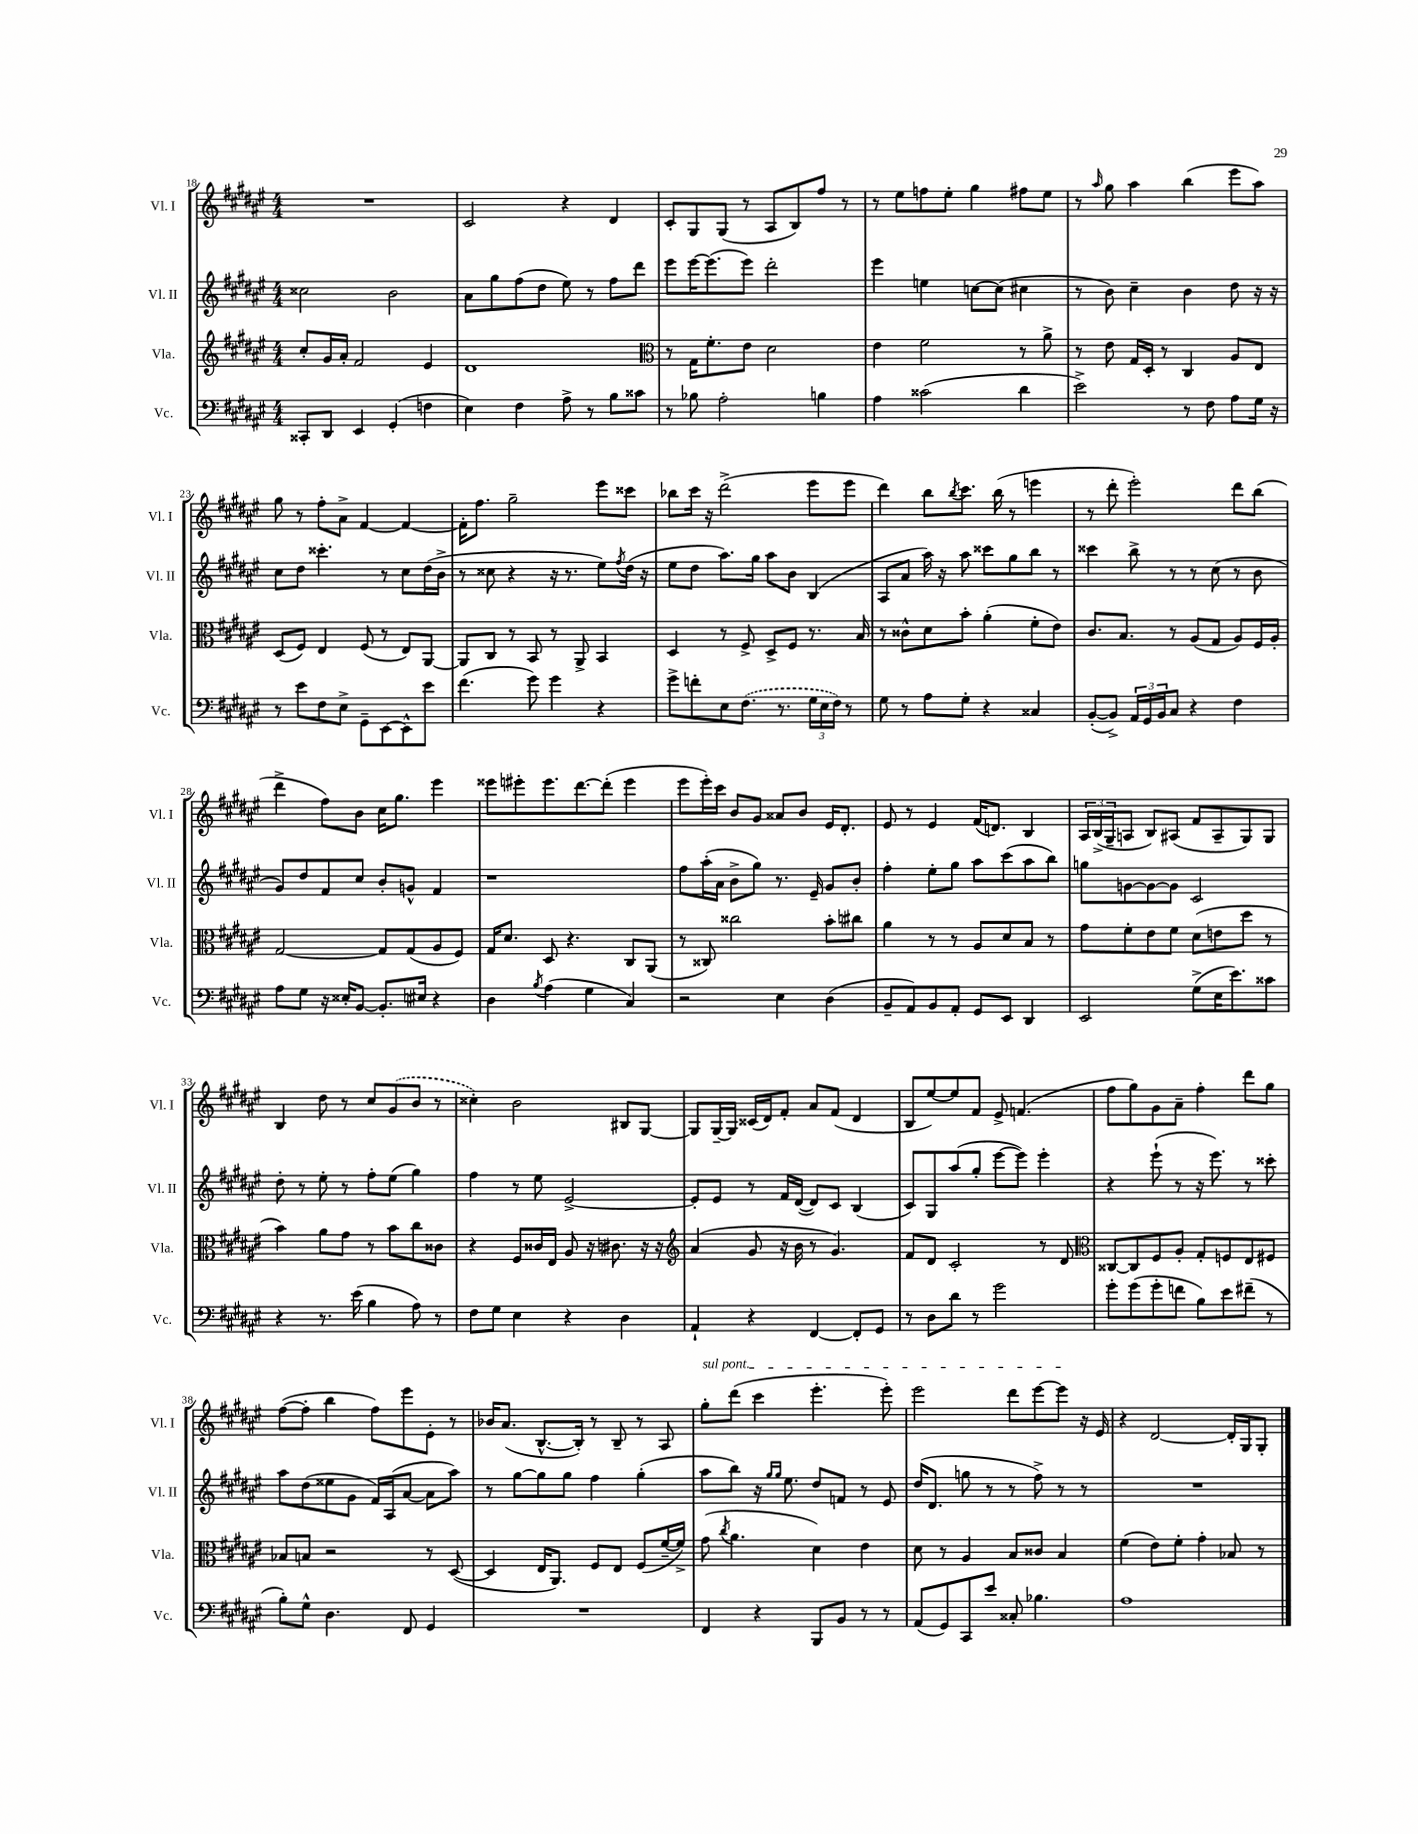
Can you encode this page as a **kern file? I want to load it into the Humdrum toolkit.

**kern	**kern	**kern	**kern
*part4	*part3	*part2	*part1
*staff4	*staff3	*staff2	*staff1
*I"Vc.	*I"Vla.	*I"Vl. II	*I"Vl. I
*I'Vc.	*I'Vla.	*I'Vl. II	*I'Vl. I
*clefF4	*clefG2	*clefG2	*clefG2
*k[f#c#g#d#a#e#]	*k[f#c#g#d#a#e#]	*k[f#c#g#d#a#e#]	*k[f#c#g#d#a#e#]
*M4/4	*M4/4	*M4/4	*M4/4
=18	=18	=18	=18
8CC##X'/L	8cc#'/L	2cc##X\	1r
8DD#/J	16g#/L	.	.
.	16a#'/JJ	.	.
4EE#/	2f#/	.	.
(4GG#'/	.	2b\	.
4Fn\	4e#/	.	.
=19	=19	=19	=19
4E#\)	1d#	8a#\L	2c#/
.	.	8gg#\	.
4F#\	.	(8ff#\	.
.	.	8dd#\J	.
8A#^\	.	8ee#\)	4r
8r	.	8r	.
8B\L	.	8ff#\L	4d#/
8c##X\J	.	8ddd#\J	.
=20	=20	=20	=20
*	*clefC3	*	*
8r	8r	8eee#\L	8c#'/L
8B-X\	16G#\KL	[16eee#\K	8G#/
.	8.f#'\	(8.eee#\]	.
2A#'\	.	.	(8G#/J
.	8e#\J	8eee#\J)	8r
.	2d#\	2ddd#'\	8A#/L
.	.	.	8B/)
4Bn\	.	.	8ff#/J
.	.	.	8r
=21	=21	=21	=21
4A#\	4e#\	4eee#\	8r
.	.	.	8ee#\L
(2c##X\	2f#\	4een\	8ffn\
.	.	.	8ee#'\J
.	.	[8ccn\L	4gg#\
.	.	(8cc\J]	.
4d#\	8r	4cc#X\	8ff#X\L
.	8a#^\	.	8ee#\J
=22	=22	=22	=22
2e#^\)	8r	8r	8r
.	.	.	16qqaa#/
.	8e#\	8b\)	8gg#\
.	16G#/LL	4cc#~\	4aa#\
.	16D#'/JJ	.	.
.	8r	.	.
8r	4C#/	4b\	(4bb\
8F#\	.	.	.
8A#\L	8A#/L	8dd#\	8eee#\L
16G#\Jk	8E#/J	16r	8aa#\J)
16r	.	16r	.
!!LO:LB:g=z
=23	=23	=23	=23
8r	(8D#/L	8cc#\L	8gg#\
8e#\L	8F#/J)	8dd#\J	8r
8F#\	4E#/	4.ccc##X'\	8ff#'\L
8E#^\J	.	.	8a#^\J
8GG#~\L	(8F#/	.	[4f#/
[8EE#\	8r	8r	.
8EE#^^\]	8E#/L)	8cc#\L	4f#/_
8e#\J	[8AA#/J	(16dd#\L	.
.	.	16b^\JJ	.
=24	=24	=24	=24
(4.f#\	8AA#/L]	8r	16f#'\KL]
.	.	.	8.ff#\J
.	8C#/J	8cc##X\	.
.	8r	4r	2gg#~\
8g#\)	8BB/	.	.
4g#\	8r	16r	.
.	.	8.r	.
.	8AA#^/	.	.
4r	4BB/	8ee#\L)	8eee#\L
.	.	8qff#/	.
.	.	(16dd#\Jk	8ccc##X\J
.	.	16r	.
=25	=25	=25	=25
8g#^\L	4D#/	8ee#\L	8bb-X\L
8fn'\	.	8dd#\J	16ccc#\Jk
.	.	.	16r
8E#\	8r	8.aa#\L)	(2ddd#^\
(8.F#\J	8F#^/	.	.
.	.	16gg#\Jk	.
.	8D#^/L	8aa#\L	.
8.r	.	.	.
.	8F#/J	8b\J	.
24G#\LL	8.r	(4B/	8eee#\L
24E#\	.	.	.
24F#\JJ)	.	.	.
8r	.	.	8eee#\J
.	16B/	.	.
=26	=26	=26	=26
8G#\	8r	8A#/L	4ddd#\)
8r	8c##X^^\L	8a#/J	.
8A#\L	8d#\	16aa#\)	8bb\L
.	.	16r	.
.	.	.	8qbb/
8G#'\J	8b'\J	8aa#\	8.ccc#\J
4r	(4a#'\	8ccc##X\L	.
.	.	.	(16bb\
.	.	8gg#\	8r
4C##X/	8f#'\L	8bb\J	4eeen\
.	8e#\J)	8r	.
=27	=27	=27	=27
([8BB'/L	8.c#/L	4ccc##X\	8r
8BB^/J])	.	.	8ddd#'\
.	8.B/J	.	.
24AA#/LL	.	8bb^\	2eee#'\)
24GG#/	.	.	.
24BB/J	.	.	.
8C#/J	8r	8r	.
4r	(8A#/L	8r	.
.	8G#/J	(8cc#\	.
4F#\	8A#/L)	8r	8ddd#\L
.	16F#/L	8b\	(8bb\J
.	16A#'/JJ	.	.
!!LO:LB:g=z
=28	=28	=28	=28
8A#\L	[2G#/	8g#/L)	4ddd#^\
8G#\J	.	8dd#/	.
16r	.	8f#/	8ff#\L)
16E##X'/KL	.	.	.
[8BB/J	.	8cc#/J	8b\J
8.BB'/L]	8G#/L]	8b'/L	16cc#\KL
.	.	.	8.gg#\J
.	(8G#/	8gn^^/J	.
16E#X/Jk	.	.	.
4r	8A#/	4f#/	4eee#\
.	8F#/J)	.	.
=29	=29	=29	=29
4D#\	16G#/KL	1r	8eee##X\L
.	8.d#/J	.	.
.	.	.	8eee#X'\
8qB/	.	.	.
(4A#\	8D#/	.	8.eee#\
.	4.r	.	.
.	.	.	[8.ddd#\
4G#\	.	.	.
.	.	.	(8ddd#'\J]
4C#/)	8C#/L	.	4eee#\
.	(8AA#/J	.	.
=30	=30	=30	=30
2r	8r	8ff#\L	8eee#\L
.	8C##X/)	(16aa#'\L	16eee#'\L)
.	.	16a#\JJ	16ccc#\JJ
.	2cc##X\	8b^\L	8b/L
.	.	8gg#\J)	8g#/J
4E#\	.	8.r	8a##X/L
.	.	.	8b/J
.	.	16e#~/	.
(4D#\	8b'\L	8g#/L	16e#/KL
.	.	.	8.d#'/J
.	8cc#X\J	8b'/J	.
=31	=31	=31	=31
8BB~/L	4a#\	4ff#'\	8e#/
8AA#/)	.	.	8r
8BB/	8r	8ee#'\L	4e#/
8AA#'/J	8r	8gg#\J	.
8GG#/L	8A#/L	8aa#\L	(16f#/KL
.	.	.	8.dn/J)
8EE#/J	8d#/	(8ccc#\	.
4DD#/	8B/J	8aa#\	4B/
.	8r	8bb\J)	.
=32	=32	=32	=32
2EE#/	8g#\L	8ggn\L	24A#/LL
.	.	.	(24B^/
.	.	.	24G#~/J
.	8f#'\	[8gn\	8An/J
.	8e#\	8g\_	8B/L)
.	8f#\J	8g\J]	(8A#X/J
(8G#^\L	(8d#\L	2c#/	8f#/L
16E#\K	8en\	.	8A#~/
8.e#\)	.	.	.
.	8dd#\J	.	8G#/)
8c##X\J	8r	.	8G#/J
!!LO:LB:g=z
=33	=33	=33	=33
4r	4b\)	8dd#'\	4B/
.	.	8r	.
8.r	8a#\L	8ee#'\	8dd#\
.	8g#\J	8r	8r
(16e#\	.	.	.
4B\	8r	8ff#'\L	8cc#/L
.	8b\L	(8ee#\J	(8g#/
8A#\)	8cc#\	4gg#\)	8b/J
8r	8c##X\J	.	8r
=34	=34	=34	=34
8F#\L	4r	4ff#\	4cc##X'\)
8G#\J	.	.	.
4E#\	8F#/L	8r	2b\
.	16c##X/L	8ee#\	.
.	16E#/JJ	.	.
4r	8A#/	[2e#^/	.
.	16r	.	.
.	8.c#X\	.	.
4D#\	.	.	8B#X/L
.	16r	.	[8G#/J
.	16r	.	.
=35	=35	=35	=35
*	*clefG2	*	*
4AA#`/	(4a#/	8e#'/L]	8G#/L]
.	.	8e#/J	[16G#~/L
.	.	.	16G#/JJ]
4r	8g#/	8r	(16c##X/LL
.	.	.	16d#/J)
.	16r	16f#/LL	8f#'/J
.	16b\	([16d#/JJ	.
[4FF#/	8r	8d#/L])	8a#/L
.	4.g#/)	8c#/J	(8f#/J
8FF#'/L]	.	(4B/	4d#/
8GG#/J	.	.	.
=36	=36	=36	=36
8r	8f#/L	8c#/L)	8B/L
8D#\L	8d#/J	8G#/	[8ee#/)
8d#\J	2c#'/	(8aa#/	8ee#/]
8r	.	8gg#'/J	8f#/J
2g#\	.	[8eee#\L	8e#^/
.	.	8eee#\J])	(4.fn/
.	8r	4eee#'\	.
.	8d#/	.	.
=37	=37	=37	=37
*	*clefC3	*	*
8g#'\L	[8C##X/L	4r	8ff#\L
(8g#\	8C##/]	.	8gg#\)
8g#'\	8F#/	(8eee#`\	8g#\
8fn\J	8A#'/J	8r	8a#~\J
8B\L)	8G#'/L	16r	4ff#'\
.	.	8.eee#\)	.
8e#\	8Fn/	.	.
(8f#X~\J	8E#/	8r	8ddd#\L
8r	8F#X/J	8ccc##X'\	8gg#\J
!!LO:LB:g=z
=38	=38	=38	=38
8B'\L)	8B-X/L	8aa#\L	([8ff#\L
8G#^^\J	8Bn/J	(8dd#\	8ff#'\J]
4.D#\	2r	8ee##X\	4bb\
.	.	8g#\J	.
.	.	16f#/LL)	8ff#\L)
.	.	(16A#/J	.
8FF#/	.	[8a#/J	8eee#\
4GG#/	8r	8a#\L]	8e#'\J
.	([8D#/	8aa#\J)	8r
=39	=39	=39	=39
1r	4D#/]	8r	16b-X/KL
.	.	.	(8.a#/J
.	.	[8gg#\L	.
.	16E#/KL	8gg#\]	[8.B^^/L
.	8.AA#/J)	.	.
.	.	8gg#\J	.
.	.	.	16B'/Jk])
.	8F#/L	4ff#\	8r
.	8E#/J	.	8B~/
.	(8F#/L	(4gg#'\	8r
.	[16f#~/L	.	8A#/
.	16f#^/JJ])	.	.
=40	=40	=40	=40
!	!	!	!LO:TX:a:i:t=sul pont.
4FF#/	(8g#\	8aa#\L	8gg#'\L
.	8qcc#/	.	.
.	4.a#\	8bb\J)	(8ddd#\J
4r	.	16r	4ccc#\
.	.	16qqgg#/LL	.
.	.	16qqgg#/JJ	.
.	.	8.ee#\	.
8BBB/L	4d#\)	8dd#/L	4.eee#'\
8BB/J	.	8fn/J	.
8r	4e#\	8r	.
8r	.	8e#/	8eee#'\)
=41	=41	=41	=41
(8AA#/L	8d#\	(16dd#/KL	2eee#\
.	.	8.d#/J	.
8GG#/)	8r	.	.
8CC#/	4A#/	8ggn\	.
8e#/J	.	8r	.
8C##X'/	8B/L	8r	8ddd#\L
4.B-X\	8c##X/J	8ff#^\)	[8eee#\
.	4B/	8r	8eee#\J]
.	.	8r	16r
.	.	.	16e#/
=42	=42	=42	=42
1A#	(4f#\	1r	4r
.	8e#\L)	.	[2d#/
.	8f#'\J	.	.
.	4g#'\	.	.
.	8B-X/	.	16d#'/LL]
.	.	.	16G#/J
.	8r	.	8G#'/J
==	==	==	==
*-	*-	*-	*-
